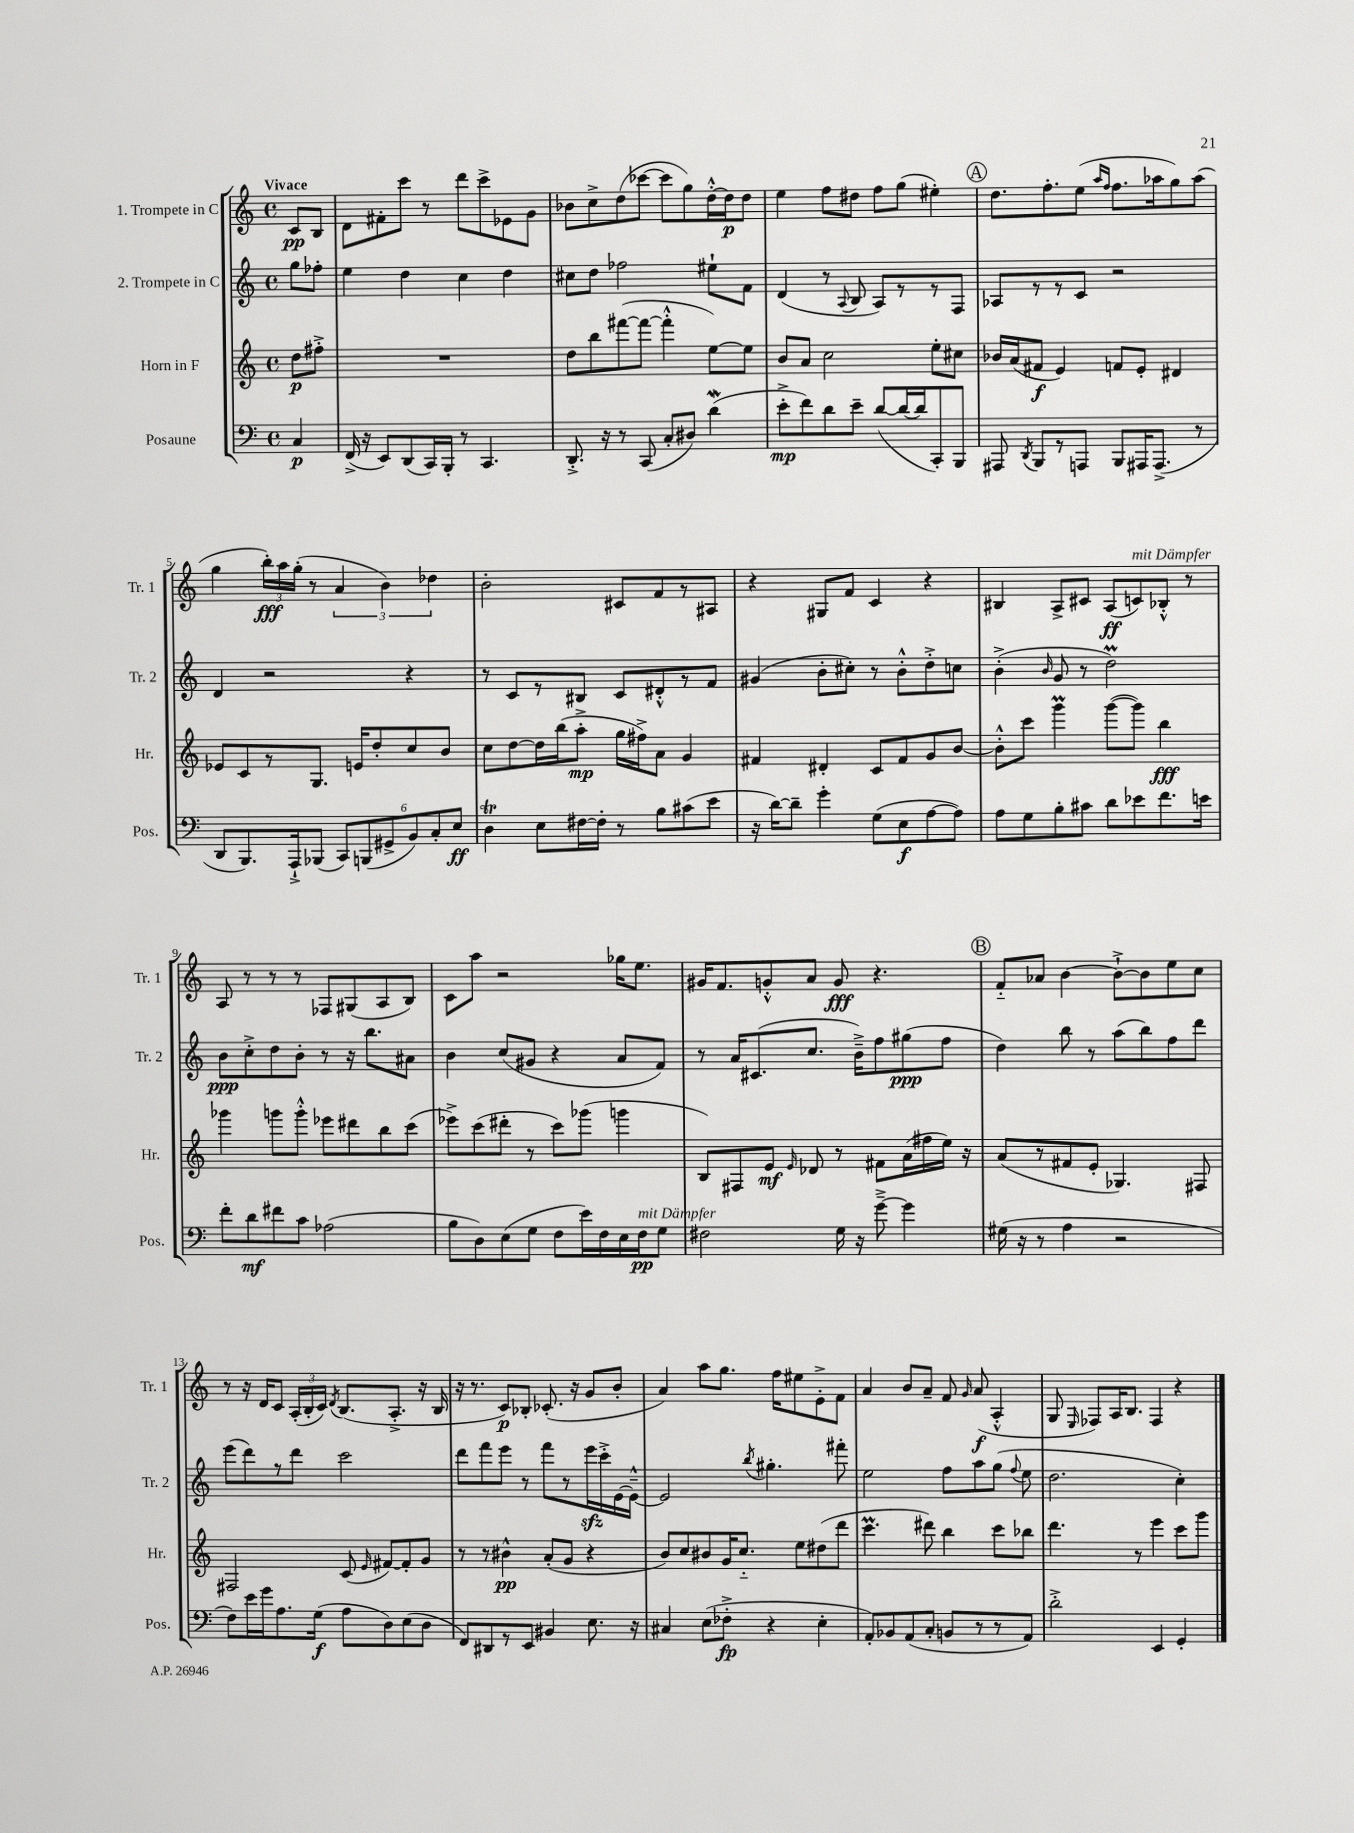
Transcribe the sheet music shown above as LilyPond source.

<<
\new StaffGroup <<
\new Staff = "s0" \with { instrumentName = "1. Trompete in C" shortInstrumentName = "Tr. 1" } {
    \clef treble \key c \major \defaultTimeSignature \time 4/4 \partial 4 \tempo "Vivace"
    \autoBeamOff c'8[\pp b8] |
    d'8[ fis'8-. c'''8] r8 d'''8[ c'''8-> ees'8 g'8] |
    bes'8[ c''8-> d''8( ces'''8]~ ces'''8[ g''8) d''16~-.-^ d''16\p d''8] |
    e''4 f''8[ dis''8] f''8[ g''8]( eis''4-.) |
    \mark \markup { \circle "A" } d''8.[ f''8.-. e''8]( \grace { a''16[ f''16] } f''8.[ aes''16 g''8) aes''8]( |
    g''4 \tuplet 3/2 { b''16[-.\fff) a''16 g''16]-.( } r8 \tuplet 3/2 { a'4 b'4) des''4 } |
    b'2-. cis'8[ f'8 r8 ais8] |
    r4 gis8[ f'8] c'4 r4 |
    bis4 a8[-> cis'8] a8[\ff( c'8^\markup { \italic "mit Dämpfer" }) bes8]-.-^ r8 |
    a8 r8 r8 r8 fes8[ gis8( a8 b8]) |
    c'8[ a''8] r2 ges''16[ e''8.] |
    gis'16[ f'8. g'8-.-^ a'8] g'8\fff r4. |
    \mark \markup { \circle "B" } f'8[-_ aes'8] b'4~ b'8[~-!-> b'8 e''8 c''8] |
    r8 r16 d'16[ c'8] \tuplet 3/2 { a16[-.( b16-. c'16]) } \acciaccatura { d'8 } b8.[( a8.]-.-> r16 b16 |
    r16 r8. c'8[\p) bes8]-. ces'8.-.( r16 g'8[ b'8]-. |
    a'4) a''8[ g''8.] f''16[ eis''8 e'8-.-> f'8] |
    a'4 b'8[ a'8]-- f'8 \grace { g'16 } a'8\f( a4-.-^ |
    g8 \grace { e16 } fes8[) a16 b8.] fes4 r4 \bar "|." |
}
\new Staff = "s1" \with { instrumentName = "2. Trompete in C" shortInstrumentName = "Tr. 2" } {
    \clef treble \key c \major \defaultTimeSignature \time 4/4 \partial 4
    \autoBeamOff g''8[ fes''8]-. |
    e''4 d''4 c''4 d''4 |
    cis''8[ d''8] fes''2 eis''8[-! f'8] |
    d'4( r8 \appoggiatura { a8 } b8 a8[) r8 r8 f8] |
    \mark \markup { \circle "A" } aes8[ r8 r8 c'8] r2 |
    d'4 r2 r4 |
    r8 c'8[ r8 bis8] c'8[ dis'8-.-^ r8 f'8] |
    gis'4( b'8[-. cis''8]-.) r8 b'8[-.-^ d''8-.-> c''8] |
    b'4-.->( \grace { b'16 } g'8 r8 d''2\prall) |
    b'8[\ppp c''8-.-> d''8 b'8]-. r8 r16 b''8.[ ais'8] |
    b'4 c''8[( gis'8] r4 a'8[ f'8]) |
    r8 a'16[ cis'8.( c''8.] b'16[--->) f''8 gis''8\ppp( f''8] |
    \mark \markup { \circle "B" } d''4) b''8 r8 a''8[( b''8) f''8 d'''8] |
    e'''8[( d'''8) r8 d'''8] c'''2 |
    d'''8[ f'''8 e'''8] r8 f'''8[ r8 e'''16\sfz c'''16-.-> e'16~ e'16]~---^ |
    e'2 \acciaccatura { b''8 } gis''4.-. fis'''8-. |
    e''2 f''8[ a''8 g''8]( \appoggiatura { f''8 } e''8 |
    d''2. c''4-.) \bar "|." |
}
\new Staff = "s2" \with { instrumentName = "Horn in F" shortInstrumentName = "Hr." } {
    \clef treble \key c \major \defaultTimeSignature \time 4/4 \partial 4
    \autoBeamOff d''8[\p fis''8]-.-> |
    R1 |
    d''8[ b''8 fis'''8~( fis'''8]~ fis'''4-.-^ e''8[~) e''8] |
    b'8[ a'8] c''2 e''8[-. cis''8] |
    \mark \markup { \circle "A" } bes'16[ a'16( fis'8]\f e'4) f'8[ e'8]-. dis'4 |
    ees'8[ c'8 r8 g8.] e'16[ d''8-. c''8 b'8] |
    c''8[ d''8~ d''16 b''16( a''8]-.->\mp g''16[ fis''16->) a'8] g'4 |
    fis'4 dis'4-. c'8[ fis'8 g'8 b'8]~ |
    b'8[-.-^ c'''8] g'''4\prall g'''8[~( g'''8]) b''4\fff |
    ges'''4 g'''8[ g'''8]-.-^ ees'''8[ dis'''8 b''8 c'''8]( |
    ees'''8[->) c'''8( dis'''8]-. r8 c'''8[) ges'''8]( g'''4 |
    b8[) fis8 e'8]\mf \grace { e'16 } des'8 r8 fis'8[ a'16( fis''16 e''16]) r16 |
    \mark \markup { \circle "B" } a'8[( r8 fis'8 e'8]-. ges4.) fis8 |
    fis2 c'8( \grace { e'16 } fis'8[~) fis'8-. g'8] |
    r8 r8 bis'4-^\pp a'8[-.( g'8] r4 |
    b'8[) c''8 bis'8 g'16 c''8.]-_ e''8[ dis''8( d'''8] |
    c'''4.\prall dis'''8) b''4 c'''8[ bes''8] |
    d'''4. r8 e'''4 c'''8[ g'''8] \bar "|." |
}
\new Staff = "s3" \with { instrumentName = "Posaune" shortInstrumentName = "Pos." } {
    \clef bass \key c \major \defaultTimeSignature \time 4/4 \partial 4
    \autoBeamOff c4\p |
    f,16->( r16 e,8[) d,8( c,16) b,,16]-. r8 c,4. |
    d,8.-.-> r16 r8 c,8( c8[-. dis8]) d'4\mordent( |
    e'8[-.->\mp f'8) d'8 e'8]-- d'8[~( d'16~ d'16 c,8-.) b,,8] |
    \mark \markup { \circle "A" } ais,,8 \acciaccatura { d,8 } b,,8[ r8 a,,8] b,,8[ ais,,16 ais,,8.]->( r8 |
    d,8[ b,,8.) a,,16-!-> bes,,8]( \tuplet 6/4 { c,8[) b,,8( gis,8-> b,8) c8-. e8]\ff } |
    d4\trill e8[ fis16~ fis16]-. r8 b8[ cis'8( e'8] |
    r16 d'16[~) d'8]-- g'4-. g8[( e8\f a8~ a8]) |
    a8[ g8 b8-. cis'8] d'8[ ees'8 f'8. e'16] |
    f'8[-. d'8\mf fis'8 c'8] aes2( |
    b8[ d8) e8( g8] f8[ e'16) f16 e16 f16\pp^\markup { \italic "mit Dämpfer" } g8] |
    fis2 g16 r16 g'8~---> g'4 |
    \mark \markup { \circle "B" } gis16( r16 r8 a4 r2 |
    f8[) e'16 g'16 a8. g16]\f( a8[ d8) e8( d8] |
    f,8[) dis,8 r8 e,8] bis,4 e8. r16 |
    cis4 e8[( fes8]-.->\fp r4 e4-. |
    a,8[-.) bes,8 a,8( c8]-. b,8[ r8 r8 a,8]) |
    d'2-.-> e,4 g,4-. \bar "|." |
}
>>
>>
